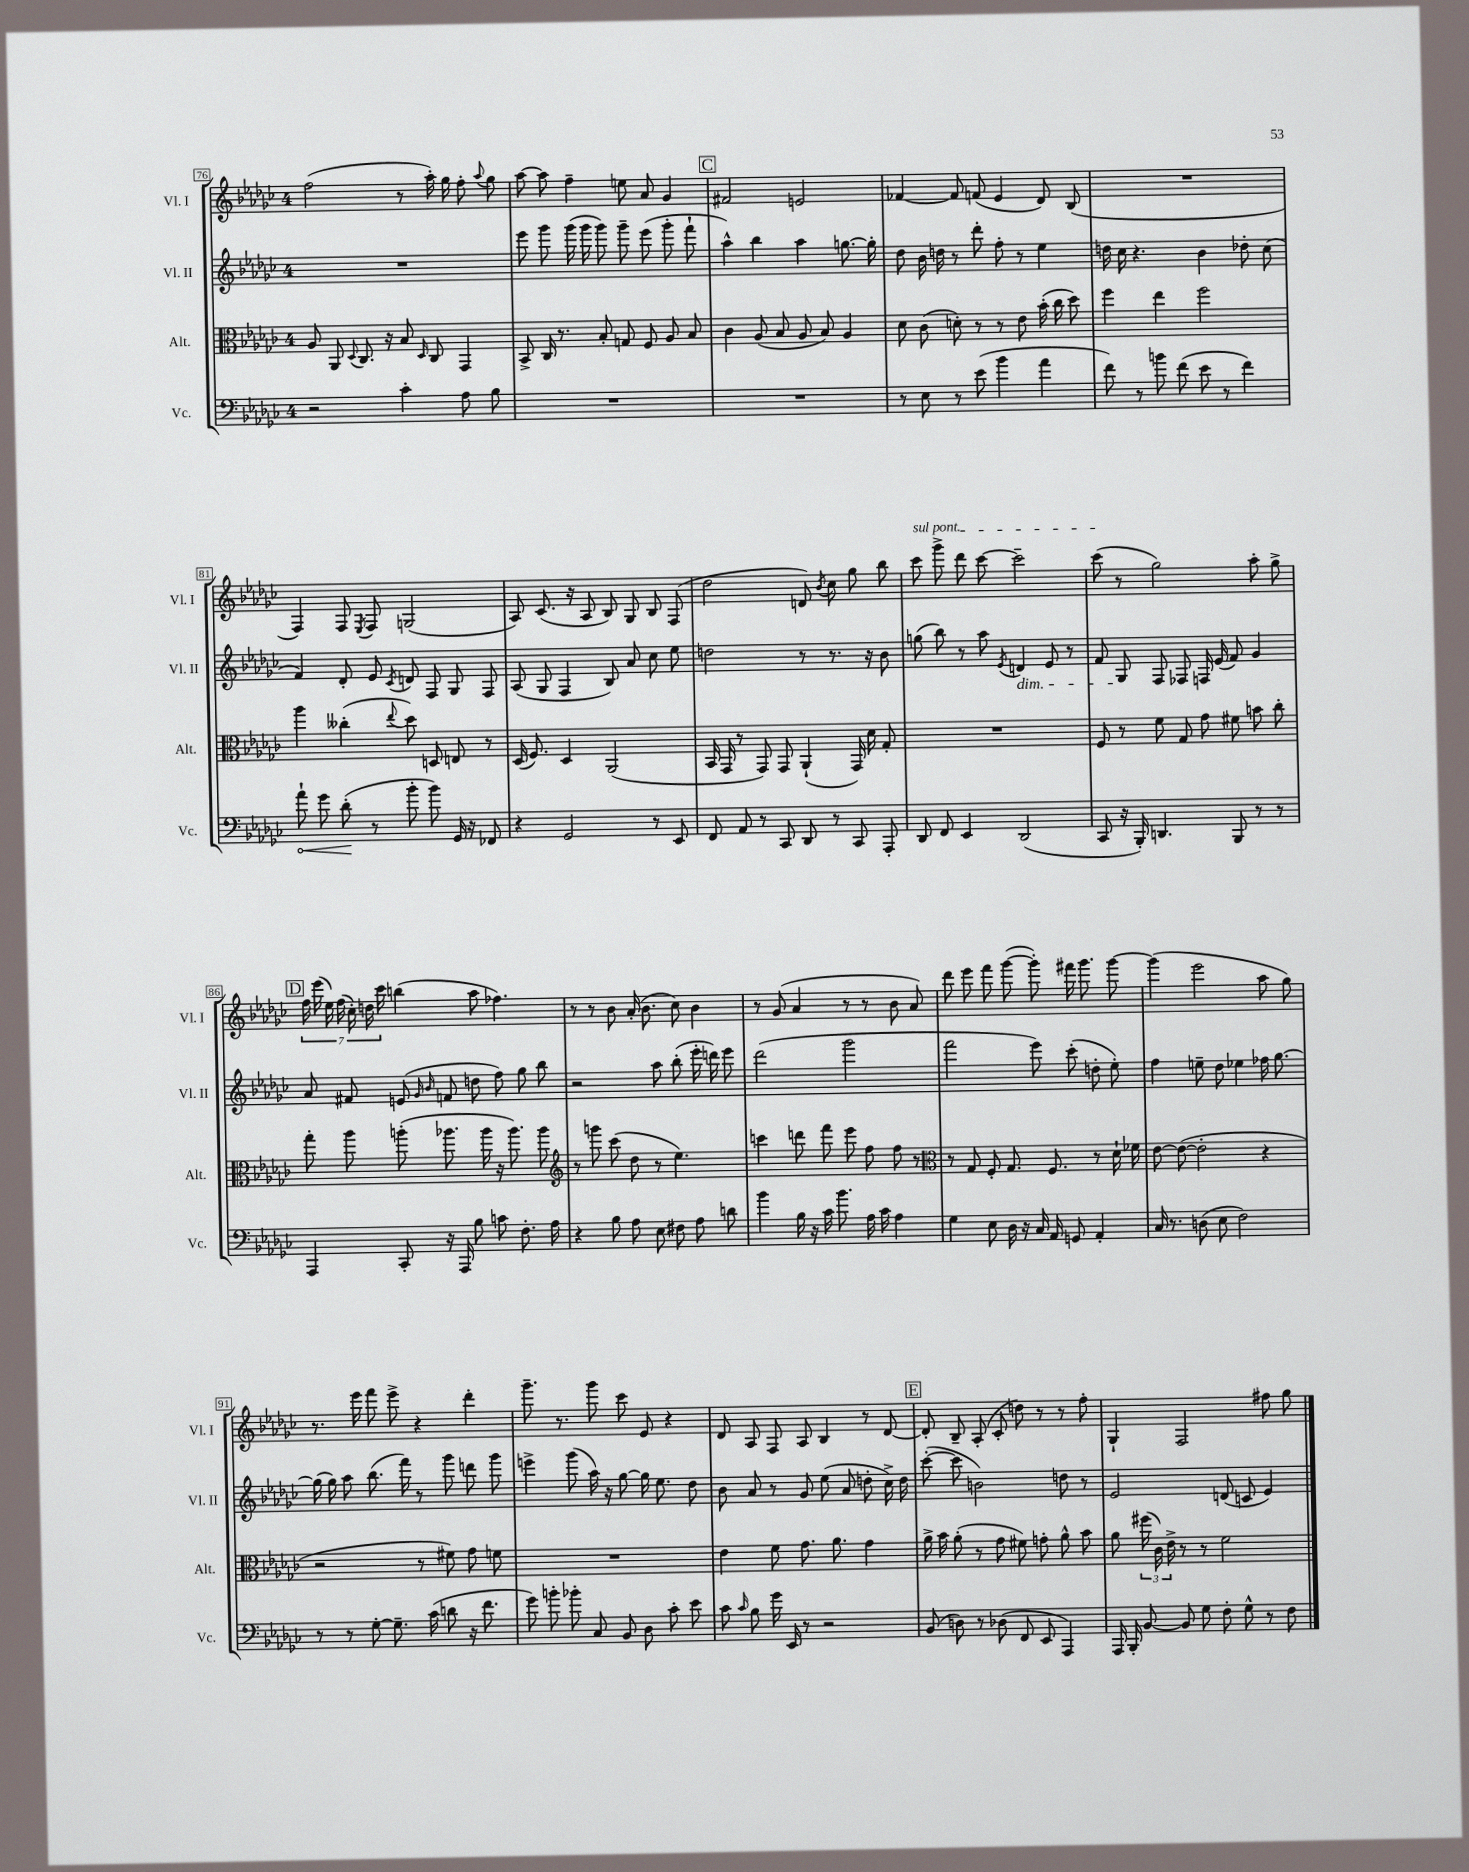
<<
\new StaffGroup <<
\new Staff = "s0" \with { instrumentName = "Vl. I" shortInstrumentName = "Vl. I" } {
    \clef treble \key ges \major \once \override Staff.TimeSignature.style = #'single-digit \time 4/4
    \autoBeamOff f''2( r8 aes''16-.) ges''16 f''8-. \appoggiatura { aes''8 } ges''8 |
    aes''8~ aes''8 f''4-- e''8 aes'8 ges'4 |
    \mark \markup { \box "C" } fis'2 e'2 |
    fes'4~ fes'8 f'8( ees'4 des'8) bes8( |
    R1 |
    f4) f8 \acciaccatura { ees8 } f8 g2( |
    aes8) ces'8.( r16 aes8 bes8) ges8 bes8 f8( |
    des''2 d'8) \acciaccatura { bes'8 } ces''8 ges''8 bes''8 |
    \once \override TextSpanner.bound-details.left.text = \markup { \italic "sul pont." } ces'''8\startTextSpan ges'''8-> des'''8 ces'''8~ ces'''2-- |
    ces'''8\stopTextSpan( r8 ges''2) aes''8-. ges''8-> |
    \mark \markup { \box "D" } \tuplet 7/4 { f''16 ees'''16( ees''16) f''16( ces''16-.) d''16 ces'''16 } b''4( aes''8 fes''4.) |
    r8 r8 bes'8 aes'16-.( bes'8. ces''8) bes'4 |
    r8 ges'8( aes'4 r8 r8 bes'8 aes'8) |
    des'''8 ees'''8 f'''8 ges'''8~( ges'''8-.) fis'''16 ges'''8. ges'''8~ |
    ges'''4( ees'''2 aes''8 ges''8) |
    r8. ees'''16 f'''8 ees'''8-> r4 des'''4-. |
    ges'''8.-- r8. ges'''8 ces'''8 ees'8 r4 |
    des'8 aes8 f8 aes8 bes4 r8 des'8~ |
    \mark \markup { \box "E" } des'8-. bes8-- aes8-.( ces'8-. d''8) r8 r8 f''8-. |
    ges4-! f2 fis''8 ges''8 \bar "|." |
}
\new Staff = "s1" \with { instrumentName = "Vl. II" shortInstrumentName = "Vl. II" } {
    \clef treble \key ges \major \once \override Staff.TimeSignature.style = #'single-digit \time 4/4
    \autoBeamOff R1 |
    ees'''8 ges'''8 ges'''16( ges'''16 ges'''8) ges'''8-- ees'''8( ges'''8-. f'''8-! |
    \mark \markup { \box "C" } aes''4-^) bes''4 aes''4 g''8.~ g''16-. |
    des''8 bes'16 d''16 r8 des'''8-. f''8-. r8 ees''4 |
    d''16 ces''16 r4. bes'4 des''8-. ces''8( |
    f'4) des'8-. ees'8 \acciaccatura { ces'8 } d'8 f8 ges8 f8 |
    aes8( ges8 f4 bes8) aes'8 ces''8 ees''8 |
    d''2 r8 r8. r16 bes'8 |
    g''8( bes''8) r8 aes''8 \acciaccatura { ees'8 } d'4\dim ees'8 r8 |
    f'8 ges8\! f8 fes8 f16 ees'16( f'8) ges'4 |
    \mark \markup { \box "D" } aes'8 fis'8 e'8( \grace { ges'16 bes'16 } f'8 d''8 f''8) ges''8 bes''8 |
    r2 aes''8 bes''8-.( ees'''16-. d'''16) ees'''8 |
    des'''2( ges'''2 |
    f'''2 ees'''8) ces'''8-.( d''8-. ees''8-.) |
    f''4 e''8-- des''8 ees''4 fes''16 ges''8.~ |
    ges''16( ges''16) aes''8 bes''8.( f'''16) r8 ges'''8 d'''8 ges'''8 |
    e'''4-> ges'''8( aes''16) r16 ges''8~ ges''16 ees''8. des''8 |
    bes'8 aes'8 r8 ges'8 ees''8( aes'8 d''8-. ces''16->) d''16 |
    \mark \markup { \box "E" } ces'''8~-.( ces'''8 b'2) d''8 r8 |
    ees'2 d'8( c'8 ees'4) \bar "|." |
}
\new Staff = "s2" \with { instrumentName = "Alt." shortInstrumentName = "Alt." } {
    \clef alto \key ges \major \once \override Staff.TimeSignature.style = #'single-digit \time 4/4
    \autoBeamOff aes8 aes,8 \appoggiatura { des8 } ces8. r16 bes8 \grace { des16 } ces8 ges,4 |
    bes,8-> ces16 r8. bes8-. g8 f8 aes8 bes8 |
    \mark \markup { \box "C" } ces'4 aes8( bes8 aes8 bes8) aes4 |
    des'8 ces'8( d'8-.) r8 r8 ees'8 bes'16-.( ces''16 des''8) |
    f''4 ees''4 f''2 |
    aes''4 ceses''4-.( \appoggiatura { ees''8 } des''8) d8 e8 r8 |
    des16( f8.) des4 aes,2( |
    bes,16 ges,16 r8 ges,8) ges,8 aes,4-!( ges,16) des'16 ges8-. |
    R1 |
    f8 r8 f'8 ges8 ges'8 fis'8 b'8 ces''8-. |
    \mark \markup { \box "D" } ges''8-. aes''8 a''8-.( aes''8. aes''16 r16 aes''8.) aes''8 |
    \clef treble r8 g'''8 ces'''8( des''8 r8 ees''4.) |
    c'''4 d'''8 f'''8 ees'''8 f''8 f''8 r8 |
    \clef alto r8 ges8 f8-. ges8. f8. r8 des'16-! fes'16 |
    ees'8~ ees'8~( ees'2-. r4 |
    r2 r8 fis'8) ges'8 f'8 |
    R1 |
    ees'4 f'8 ges'8. aes'8. ges'4 |
    \mark \markup { \box "E" } aes'16-> bes'16 aes'8-.( r8 ges'8 fis'8) g'8-. aes'8-^ bes'8 |
    aes'8 \tuplet 3/2 { fis''16( ces'16) ees'16-> } r8 r8 f'2 \bar "|." |
}
\new Staff = "s3" \with { instrumentName = "Vc." shortInstrumentName = "Vc." } {
    \clef bass \key ges \major \once \override Staff.TimeSignature.style = #'single-digit \time 4/4
    \autoBeamOff r2 ces'4-. aes8 bes8 |
    R1 |
    \mark \markup { \box "C" } R1 |
    r8 ees8 r8 ees'8( bes'4 aes'4 |
    f'8) r8 b'8 f'8( ees'8 r8 f'4) |
    \once \override Hairpin.circled-tip = ##t aes'8-!\< ges'8 des'8-.\!( r8 bes'8-. bes'8) ges,16 r16 fes,8 |
    r4 ges,2 r8 ees,8 |
    f,8 aes,8 r8 ces,8 des,8 r8 ces,8 aes,,8-. |
    des,8 f,8 ees,4 des,2( |
    ces,8 r16 bes,,16-.) d,4. bes,,8 r8 r8 |
    \mark \markup { \box "D" } aes,,4 ces,8-. r16 aes,,16 bes8 c'8 f8.-. aes16 |
    r4 bes8 aes8 ees8 fis8 aes8 d'8 |
    bes'4 bes16 r16 ces'16 bes'8. aes16 ces'16 aes4 |
    ges4 ees8 des16 r16 ces16 aes,16 g,8 aes,4-. |
    ces16 r8. d8( ees8 f2) |
    r8 r8 ges8~-. ges8.-- ces'16( d'8 r16 f'8. |
    ges'8) b'8-. bes'8-. ces8 bes,8 des8 ces'8-. ees'8 |
    ces'8 \grace { ces'16 } bes8 ges'16 ees,16 r8 r2 |
    \mark \markup { \box "E" } bes,8( d8) r8 des8( f,8 ees,8 aes,,4) |
    aes,,16 bes,,16-. bes,8~ bes,8 ges8 f8-. ges8-^ r8 f8 \bar "|." |
}
>>
>>
\layout { \context { \Score currentBarNumber = #76 \override BarNumber.stencil = #(make-stencil-boxer 0.1 0.3 ly:text-interface::print) } }
